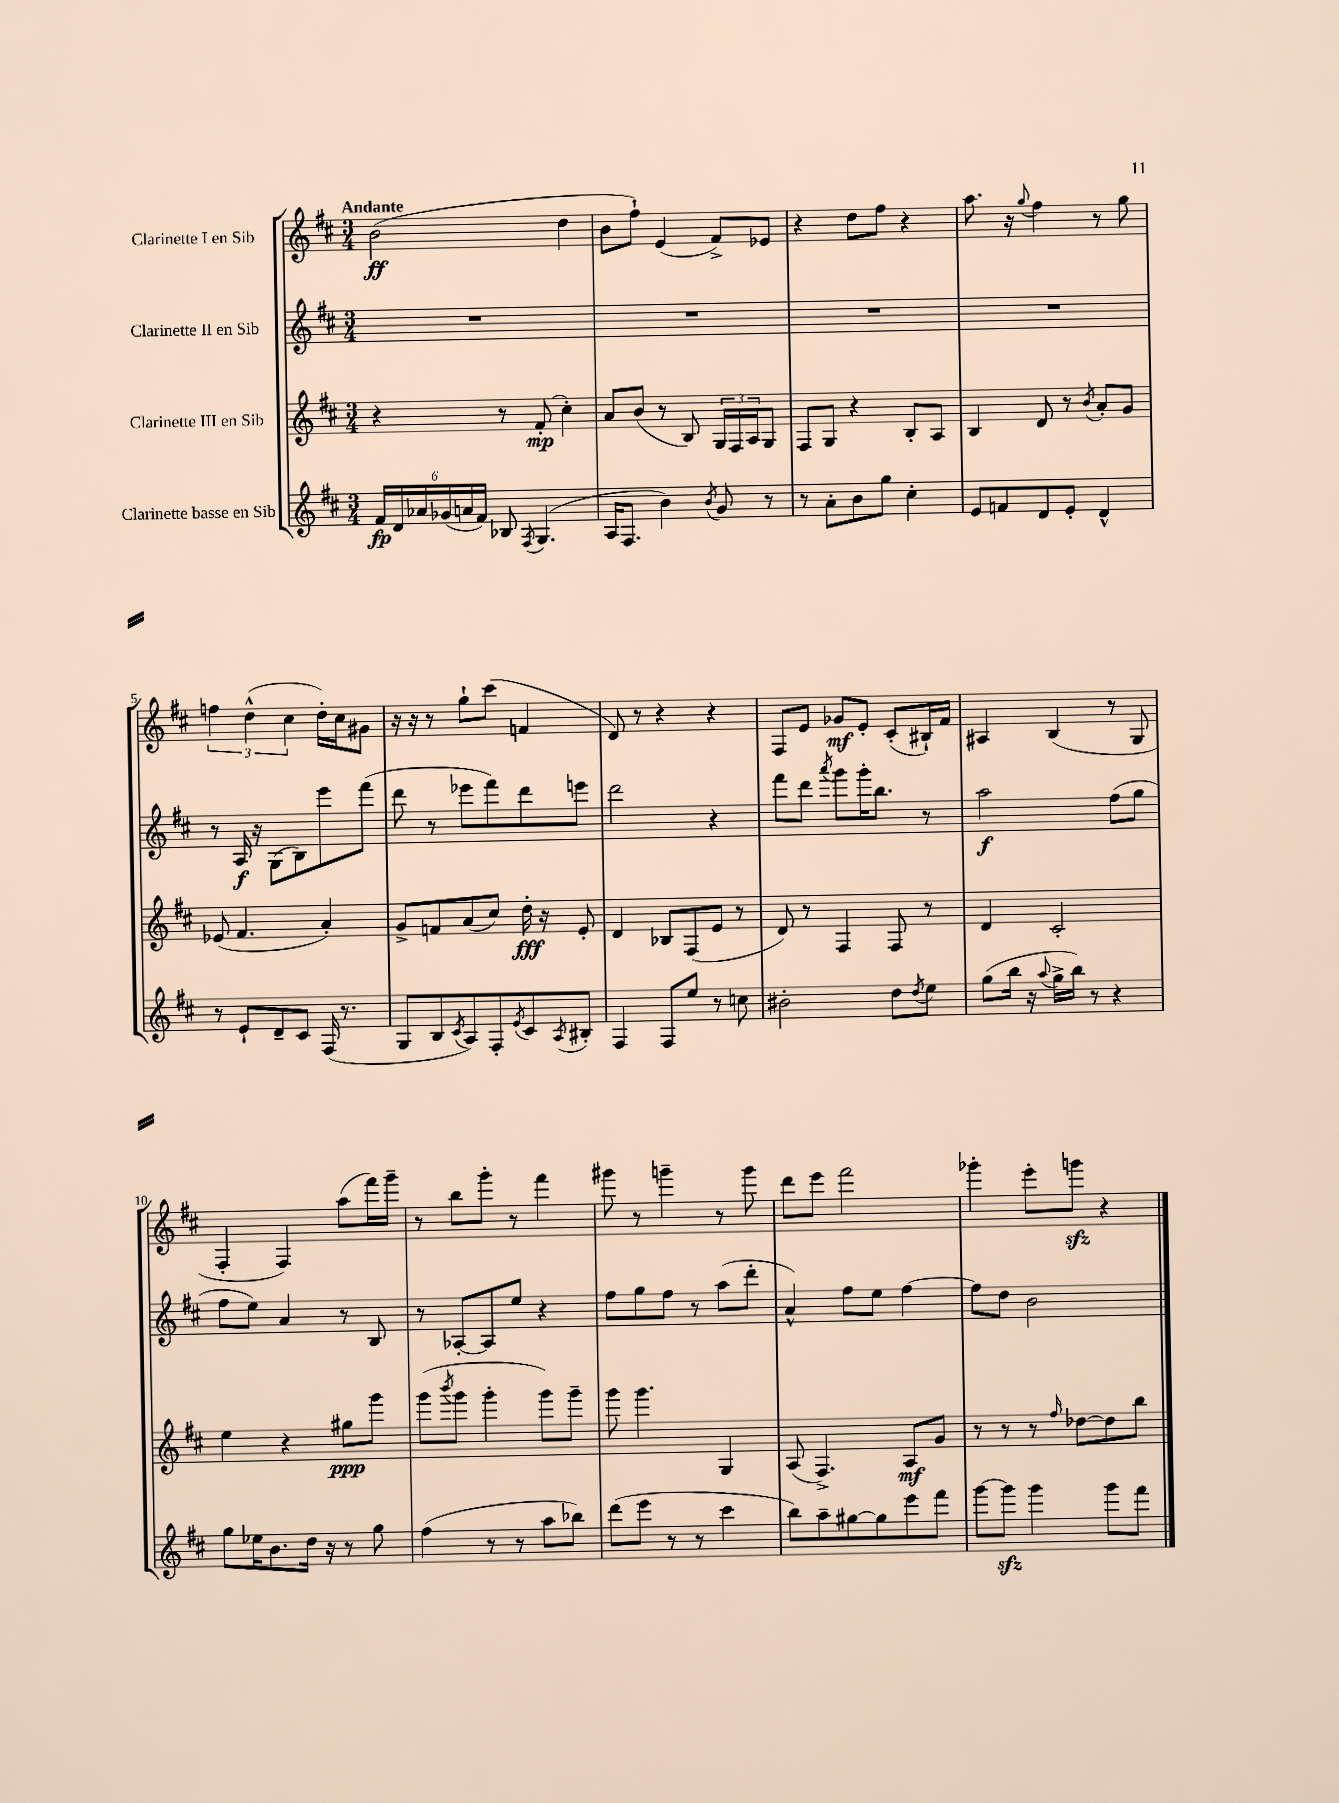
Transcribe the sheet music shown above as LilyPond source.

<<
\new StaffGroup <<
\new Staff = "s0" \with { instrumentName = "Clarinette I en Sib" } {
    \clef treble \key d \major \numericTimeSignature \time 3/4 \tempo "Andante"
    b'2\ff( d''4 |
    b'8 fis''8-!) e'4( fis'8->) ees'8 |
    r4 d''8 fis''8 r4 |
    a''8. r16 \appoggiatura { g''8 } fis''4 r8 g''8 |
    \tuplet 3/2 { f''4 d''4-^( cis''4 } d''16-.) cis''16 gis'8 |
    r16 r16 r8 g''8-! cis'''8( f'4 |
    d'8) r8 r4 r4 |
    fis8 e'8 ges'8\mf e'8-. cis'8-.( bis16-!) fis'16 |
    ais4 b4( r8 g8 |
    fis4-. fis4) a''8( fis'''16) g'''16-- |
    r8 b''8 g'''8-. r8 fis'''4 |
    gis'''8 r8 g'''4-- r8 g'''8 |
    d'''8 e'''8 fis'''2 |
    ges'''4-. e'''8-. g'''8\sfz r4 \bar "|." |
}
\new Staff = "s1" \with { instrumentName = "Clarinette II en Sib" } {
    \clef treble \key d \major \numericTimeSignature \time 3/4
    R2. |
    R2. |
    R2. |
    R2. |
    r8 a16\f r16 g8( b8) e'''8 fis'''8( |
    d'''8 r8 ees'''8 fis'''8) d'''8 e'''8 |
    d'''2 r4 |
    fis'''8 d'''8 \acciaccatura { a'''8 } g'''8 g'''16-. b''8. r8 |
    a''2\f fis''8( g''8 |
    fis''8 e''8) a'4 r8 b8 |
    r8 aes8~-. aes8 e''8 r4 |
    fis''8 g''8 fis''8 r8 a''8( d'''8-. |
    a'4-^) fis''8 e''8 fis''4~ |
    fis''8 d''8 b'2 \bar "|." |
}
\new Staff = "s2" \with { instrumentName = "Clarinette III en Sib" } {
    \clef treble \key d \major \numericTimeSignature \time 3/4
    r4 r8 fis'8-.\mp( cis''4-.) |
    a'8 b'8( r8 b8) \tuplet 3/2 { g16 fis16 a16 } g8 |
    fis8 g8 r4 b8-. a8 |
    b4 d'8 r8 \acciaccatura { b'8 } a'8-. g'8 |
    ees'8( fis'4. a'4-.) |
    g'8-> f'8 a'8( cis''8) d''16-.\fff r16 e'8-. |
    d'4 bes8 fis8( e'8 r8 |
    d'8) r8 fis4 fis8 r8 |
    d'4 cis'2-. |
    e''4 r4 gis''8\ppp g'''8 |
    g'''8( \acciaccatura { b'''8 } g'''8 g'''4-. g'''8) g'''8-- |
    g'''8 g'''4. g4 |
    a8( fis4.->) a8\mf g'8 |
    r8 r8 r8 \grace { fis''16 } des''8~ des''8 b''8 \bar "|." |
}
\new Staff = "s3" \with { instrumentName = "Clarinette basse en Sib" } {
    \clef treble \key d \major \numericTimeSignature \time 3/4
    \tuplet 6/4 { fis'16\fp d'16 aes'16 ges'16( a'16 fis'16) } bes8 \acciaccatura { fis8 } g4.( |
    a16 fis8. b'4) \acciaccatura { b'8 } g'8 r8 |
    r8 a'8-. b'8 g''8 cis''4-. |
    e'8 f'8 d'8 e'8-. d'4-^ |
    r8 e'8-! d'8-- cis'8 fis16( r8. |
    g8 b8 \acciaccatura { cis'8 } a8) fis8-. \acciaccatura { e'8 } cis'8 \acciaccatura { a8 } bis8-. |
    fis4 fis8 e''8 r8 c''8 |
    bis'2-. d''8 \acciaccatura { d''8 } e''8 |
    g''8( b''16 r16 \appoggiatura { a''8 } g''16-> b''16) r8 r4 |
    g''8 ees''16 b'8. d''16 r16 r8 g''8 |
    fis''4( r8 r8 a''8 bes''8) |
    d'''8( e'''8 r8 r8 cis'''4 |
    b''8) a''8-- gis''8~ gis''8 e'''8 fis'''8 |
    g'''8~ g'''8\sfz g'''4 g'''8 fis'''8 \bar "|." |
}
>>
>>
